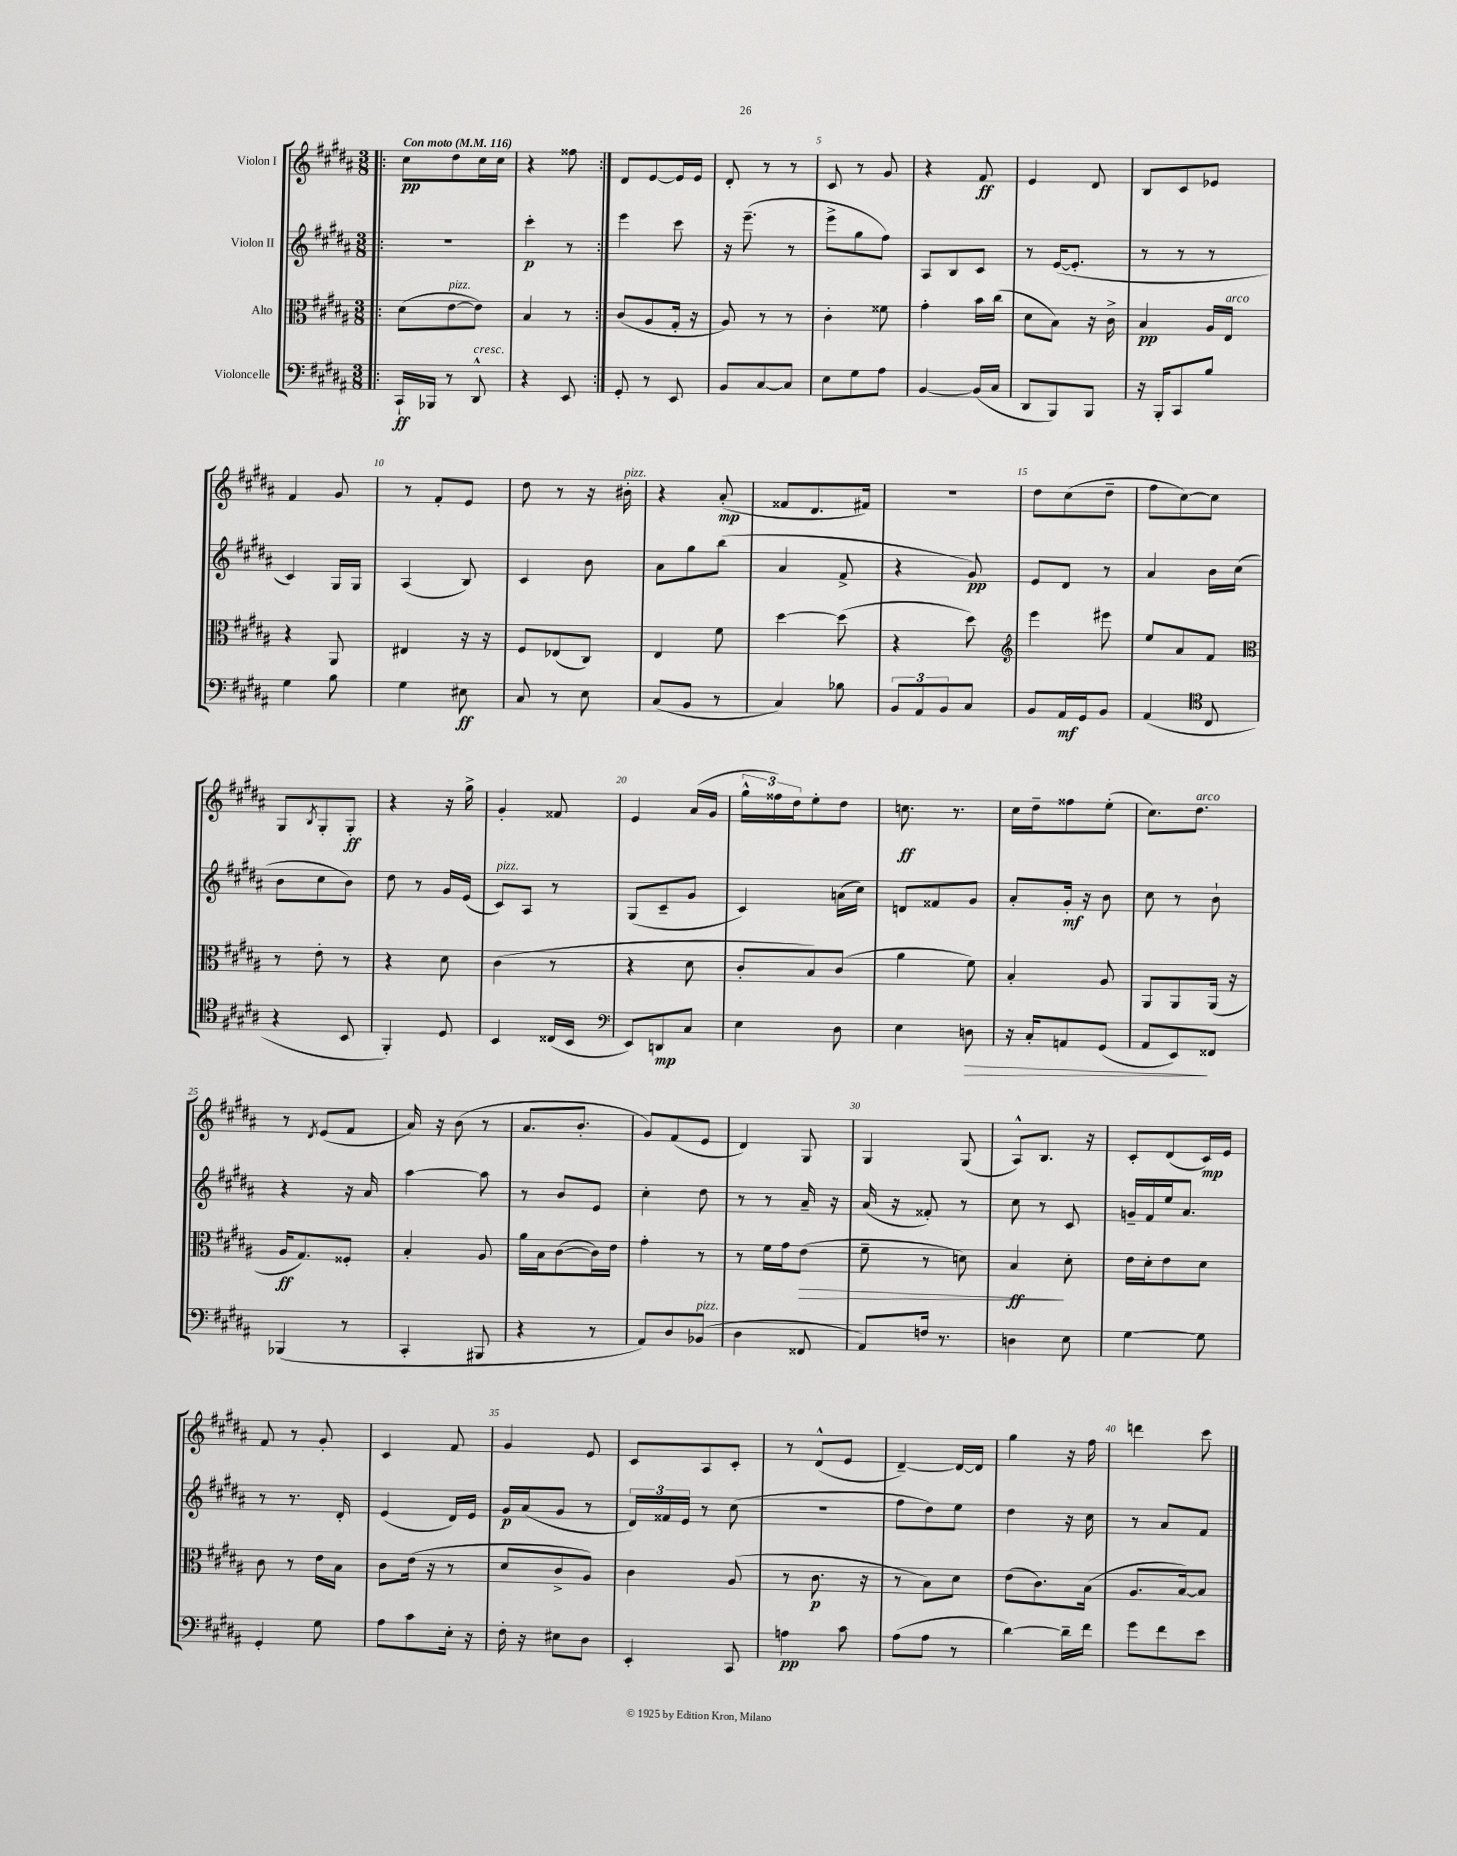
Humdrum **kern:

**kern	**dynam	**kern	**dynam	**kern	**dynam	**kern	**dynam
*part4	*part4	*part3	*part3	*part2	*part2	*part1	*part1
*staff4	*staff4	*staff3	*staff3	*staff2	*staff2	*staff1	*staff1
*I"Violoncelle	*	*I"Alto	*	*I"Violon II	*	*I"Violon I	*
*clefF4	*	*clefC3	*	*clefG2	*	*clefG2	*
*k[f#c#g#d#a#]	*	*k[f#c#g#d#a#]	*	*k[f#c#g#d#a#]	*	*k[f#c#g#d#a#]	*
*M3/8	*	*M3/8	*	*M3/8	*	*M3/8	*
*MM116	*	*MM116	*	*MM116	*	*MM116	*
=1!|:	=1!|:	=1!|:	=1!|:	=1!|:	=1!|:	=1!|:	=1!|:
!	!	!	!	!	!	!LO:TX:a:B:t=Con moto	!
16CC#`/LL	ff	(8d#\L	.	4.r	.	8cc#\L	pp
16BBB-X/JJ	.	.	.	.	.	.	.
!	!	!LO:TX:a:i:t=pizz.	!	!	!	!	!
8r	.	[8e\	.	.	.	8dd#\	.
!LO:TX:a:i:t=cresc.	!	!	!	!	!	!	!
8DD#^^/	.	8e\J])	.	.	.	16cc#\L	.
.	.	.	.	.	.	16cc#\JJ	.
=2	=2	=2	=2	=2	=2	=2	=2
4r	.	4B/	.	4ccc#'\	p	4r	.
8EE/	.	8r	.	8r	.	8ff##X\	.
=3:|!	=3:|!	=3:|!	=3:|!	=3:|!	=3:|!	=3:|!	=3:|!
8GG#'/	.	(8c#/L	.	4eee\	.	8d#/L	.
8r	.	8A#/	.	.	.	[8e/	.
8EE/	.	16G#'/Jk	.	8ccc#\	.	16e/L]	.
.	.	16r	.	.	.	16e/JJ	.
=4	=4	=4	=4	=4	=4	=4	=4
8BB/L	.	8A#/)	.	16r	.	8d#'/	.
.	.	.	.	(8.eee~\	.	.	.
[8C#/	.	8r	.	.	.	8r	.
8C#/J]	.	8r	.	8r	.	8r	.
=5	=5	=5	=5	=5	=5	=5	=5
8E\L	.	4c#'\	.	8eee^\L	.	8c#/	.
8G#\	.	.	.	8gg#\	.	8r	.
8A#\J	.	8f##X\	.	8ff#\J)	.	8g#/	.
=6	=6	=6	=6	=6	=6	=6	=6
[4BB/	.	4g#'\	.	8A#/L	.	4r	.
.	.	.	.	8B/	.	.	.
(16BB/LL]	.	16b\LL	.	8c#/J	.	8f#/	ff
16C#/JJ	.	(16cc#\JJ	.	.	.	.	.
=7	=7	=7	=7	=7	=7	=7	=7
8DD#/L	.	8d#\L	.	8r	.	4e/	.
8BBB/)	.	8B\J)	.	([16e/KL	.	.	.
.	.	.	.	8.e'/J]	.	.	.
8BBB/J	.	16r	.	.	.	8d#/	.
.	.	16c#^\	.	.	.	.	.
=8	=8	=8	=8	=8	=8	=8	=8
16r	.	4B/	pp	8r	.	8B/L	.
16BBB'/KL	.	.	.	.	.	.	.
8CC#/	.	.	.	8r	.	8c#/	.
8B/J	.	16A#/LL	.	8r	.	8e-X/J	.
!	!	!LO:TX:a:i:t=arco	!	!	!	!	!
.	.	16E/JJ	.	.	.	.	.
!!LO:LB:g=z
=9	=9	=9	=9	=9	=9	=9	=9
4G#\	.	4r	.	4c#/)	.	4f#/	.
8B\	.	8AA#/	.	16G#/LL	.	8g#/	.
.	.	.	.	16G#/JJ	.	.	.
=10	=10	=10	=10	=10	=10	=10	=10
4G#\	.	4E#X/	.	(4A#/	.	8r	.
.	.	.	.	.	.	8f#'/L	.
8E#X\	ff	16r	.	8B/)	.	8e/J	.
.	.	16r	.	.	.	.	.
=11	=11	=11	=11	=11	=11	=11	=11
8C#/	.	8F#/L	.	4c#/	.	8dd#\	.
8r	.	(8E-X/	.	.	.	8r	.
8E\	.	8C#/J)	.	8b\	.	16r	.
!	!	!	!	!	!	!LO:TX:a:i:t=pizz.	!
.	.	.	.	.	.	16b#X'\	.
=12	=12	=12	=12	=12	=12	=12	=12
(8C#/L	.	4E/	.	8a#\L	.	4r	.
8BB/J	.	.	.	8gg#\	.	.	.
8r	.	8f#\	.	(8bb\J	.	(8a#'/	mp
=13	=13	=13	=13	=13	=13	=13	=13
4C#/)	.	[4dd#\	.	4a#/	.	8f##X/L	.
.	.	.	.	.	.	8.d#/	.
8B-X\	.	(8dd#\]	.	8f#^/	.	.	.
.	.	.	.	.	.	16f#X/Jk)	.
=14	=14	=14	=14	=14	=14	=14	=14
12BB/L	.	4r	.	4r	.	4.r	.
12AA#/	.	.	.	.	.	.	.
12BB/	.	.	.	.	.	.	.
8C#/J	.	8dd#\)	.	8g#/)	pp	.	.
=15	=15	=15	=15	=15	=15	=15	=15
*	*	*clefG2	*	*	*	*	*
8BB/L	.	4eee\	.	8e/L	.	8dd#\L	.
16AA#/L	mf	.	.	8d#/J	.	(8cc#\	.
16GG#/J	.	.	.	.	.	.	.
8BB/J	.	8eee#X\	.	8r	.	8dd#~\J	.
=16	=16	=16	=16	=16	=16	=16	=16
(4AA#/	.	8ee/L	.	4a#/	.	8ff#\L	.
.	.	8a#/	.	.	.	[8cc#\)	.
*clefC4	*	*	*	*	*	*	*
8C#/	.	8f#/J	.	16b\LL	.	8cc#\J]	.
.	.	.	.	(16cc#\JJ	.	.	.
!!LO:LB:g=z
=17	=17	=17	=17	=17	=17	=17	=17
*	*	*clefC3	*	*	*	*	*
4r	.	8r	.	8b\L	.	8G#/L	.
.	.	.	.	.	.	8qB/	.
.	.	8e'\	.	8cc#\	.	8G#'/	.
8BB/	.	8r	.	8b\J)	.	8G#'/J	ff
=18	=18	=18	=18	=18	=18	=18	=18
4FF#'/)	.	4r	.	8dd#\	.	4r	.
.	.	.	.	8r	.	.	.
8D#/	.	8d#\	.	16g#/LL	.	16r	.
.	.	.	.	(16e/JJ	.	16gg#^\	.
=19	=19	=19	=19	=19	=19	=19	=19
!	!	!	!	!LO:TX:a:i:t=pizz.	!	!	!
4BB/	.	(4c#\	.	8c#/L)	.	4g#'/	.
.	.	.	.	8A#/J	.	.	.
(16C##X/LL	.	8r	.	8r	.	8f##X/	.
16BB/JJ	.	.	.	.	.	.	.
=20	=20	=20	=20	=20	=20	=20	=20
*clefF4	*	*	*	*	*	*	*
8EE/L)	.	4r	.	(8G#/L	.	4e/	.
8DDn/	mp	.	.	8c#~/	.	.	.
8C#/J	.	8d#\	.	8g#/J	.	(16a#/LL	.
.	.	.	.	.	.	16g#/JJ	.
=21	=21	=21	=21	=21	=21	=21	=21
4E\	.	8c#'/L	.	4c#/)	.	24gg#^^\LL	.
.	.	.	.	.	.	24ff##X\)	.
.	.	.	.	.	.	24dd#\J	.
.	.	8B/)	.	.	.	8ee'\	.
8D#\	.	(8c#/J	.	(16an\LL	.	8dd#\J	.
.	.	.	.	16cc#\JJ)	.	.	.
=22	=22	=22	=22	=22	=22	=22	=22
4E\	.	4a#\	.	8dn/L	.	8.ccn\	ff
.	.	.	.	8f##X/	.	.	.
.	.	.	.	.	.	8.r	.
!	!LO:HP:b	!	!	!	!	!	!
8Dn\	>	8f#\)	.	8g#/J	.	.	.
=23	=23	=23	=23	=23	=23	=23	=23
16r	.	4B'/	.	8a#'/L	.	16cc#\LL	.
16C#'/KL	.	.	.	.	.	16dd#~\J	.
8AAn/	.	.	.	16g#'/Jk	mf	8ff##X\	.
.	.	.	.	16r	.	.	.
(8GG#/J	.	8A#/	.	8b\	.	(8ee'\J	.
=24	=24	=24	=24	=24	=24	=24	=24
8AA#/L	.	8AA#/L	.	8cc#\	.	8.cc#\L)	.
8EE/)	.	8AA#/	.	8r	.	.	.
!	!	!	!	!	!	!LO:TX:a:i:t=arco	!
.	.	.	.	.	.	8.dd#\J	.
8FF##X/J	]	(16AA#/Jk	.	8b`\	.	.	.
.	.	16r	.	.	.	.	.
!!LO:LB:g=z
=25	=25	=25	=25	=25	=25	=25	=25
(4BBB-X/	.	16A#/KL	ff	4r	.	8r	.
.	.	8.G#/)	.	.	.	.	.
.	.	.	.	.	.	8qd#/	.
.	.	.	.	.	.	(8e/L	.
8r	.	8F##X'/J	.	16r	.	8f#/J	.
.	.	.	.	16a#/	.	.	.
=26	=26	=26	=26	=26	=26	=26	=26
4CC#'/	.	4B'/	.	[4aa#\	.	16a#/)	.
.	.	.	.	.	.	16r	.
.	.	.	.	.	.	(8b\	.
8BBB#X/	.	8A#/	.	8aa#\]	.	8r	.
=27	=27	=27	=27	=27	=27	=27	=27
4r	.	16a#\LL	.	8r	.	8.a#/L	.
.	.	16B\J	.	.	.	.	.
.	.	([8c#\	.	8b/L	.	.	.
.	.	.	.	.	.	8.b'/J	.
8r	.	16c#\L])	.	8e/J	.	.	.
.	.	16e\JJ	.	.	.	.	.
=28	=28	=28	=28	=28	=28	=28	=28
8AA#/L)	.	4g#'\	.	4cc#'\	.	8g#/L)	.
8D#/	.	.	.	.	.	(8f#/	.
!LO:TX:a:i:t=pizz.	!	!	!	!	!	!	!
(8BB-X/J	.	8r	.	8dd#\	.	8e/J	.
=29	=29	=29	=29	=29	=29	=29	=29
4D#\	.	8r	.	8r	.	4d#/)	.
.	.	16f#\LL	.	8r	.	.	.
.	.	16g#\J	.	.	.	.	.
!	!	!	!LO:HP:b	!	!	!	!
8FF##X/	.	(8e\J	>	16a#~/	.	8G#/	.
.	.	.	.	16r	.	.	.
=30	=30	=30	=30	=30	=30	=30	=30
8AA#/L)	.	8f#~\	.	(16a#/	.	4G#/	.
.	.	.	.	16r	.	.	.
16Fn/Jk	.	8r	.	8f##X'/)	.	.	.
8.r	.	.	.	.	.	.	.
.	.	8dn\)	.	8r	.	(8G#/	.
=31	=31	=31	=31	=31	=31	=31	=31
4Dn\	.	4B/	ff	8cc#\	.	8A#^^/L)	.
.	.	.	.	8r	.	8.B/J	.
8E\	.	8d#'\	]	8c#/	.	.	.
.	.	.	.	.	.	16r	.
=32	=32	=32	=32	=32	=32	=32	=32
[4G#\	.	16e\LL	.	16gn~/LL	.	8c#'/L	.
.	.	16d#'\J	.	16f#/	.	.	.
.	.	8e\	.	16ee/J	.	(8d#/	.
.	.	.	.	8.a#/J	.	.	.
8G#\]	.	8d#\J	.	.	.	16c#/L)	mp
.	.	.	.	.	.	16e/JJ	.
!!LO:LB:g=z
=33	=33	=33	=33	=33	=33	=33	=33
4GG#'/	.	8c#\	.	8r	.	8f#/	.
.	.	8r	.	8.r	.	8r	.
8G#\	.	16e\LL	.	.	.	8g#'/	.
.	.	16B\JJ	.	16d#'/	.	.	.
=34	=34	=34	=34	=34	=34	=34	=34
8A#\L	.	8c#\L	.	(4e/	.	4c#/	.
8c#\	.	(16e\Jk	.	.	.	.	.
.	.	16r	.	.	.	.	.
16E'\Jk	.	8r	.	16d#/LL)	.	8f#/	.
16r	.	.	.	16e/JJ	.	.	.
=35	=35	=35	=35	=35	=35	=35	=35
16F#'\	.	8d#/L	.	16g#/LL	p	4g#/	.
16r	.	.	.	(16a#/J	.	.	.
8E#X\L	.	8c#^/	.	8g#/J	.	.	.
8D#\J	.	8A#/J)	.	8r	.	8e/	.
=36	=36	=36	=36	=36	=36	=36	=36
4EE'/	.	4c#\	.	24d#/LL)	.	8c#/L	.
.	.	.	.	24f##X/	.	.	.
.	.	.	.	24e/JJ	.	.	.
.	.	.	.	8r	.	8A#/	.
8CC#/	.	(8A#/	.	(8cc#\	.	8c#'/J	.
=37	=37	=37	=37	=37	=37	=37	=37
4An\	pp	8r	.	4.r	.	8r	.
.	.	8.c#\	p	.	.	(8d#^^/L	.
8c#\	.	.	.	.	.	8e/J	.
.	.	16r	.	.	.	.	.
=38	=38	=38	=38	=38	=38	=38	=38
(8A#\L	.	8r	.	8ff#\L	.	[4d#~/)	.
8A#\J	.	8B\L)	.	8dd#\)	.	.	.
8r	.	8d#\J	.	8ee\J	.	16d#/LL_	.
.	.	.	.	.	.	16d#/JJ]	.
=39	=39	=39	=39	=39	=39	=39	=39
[4d#\)	.	(8e\L	.	4dd#\	.	4gg#\	.
.	.	8.c#\)	.	.	.	.	.
16d#~\LL]	.	.	.	16r	.	16r	.
16f#\JJ	.	(16B\Jk	.	16cc#\	.	16ff#\	.
=40	=40	=40	=40	=40	=40	=40	=40
8g#\L	.	8.A#/L	.	8r	.	4dddn\	.
8f#\	.	.	.	8a#/L	.	.	.
.	.	[16B/k)	.	.	.	.	.
8e\J	.	8B/J]	.	8f#/J	.	8ccc#\	.
==	==	==	==	==	==	==	==
*-	*-	*-	*-	*-	*-	*-	*-
